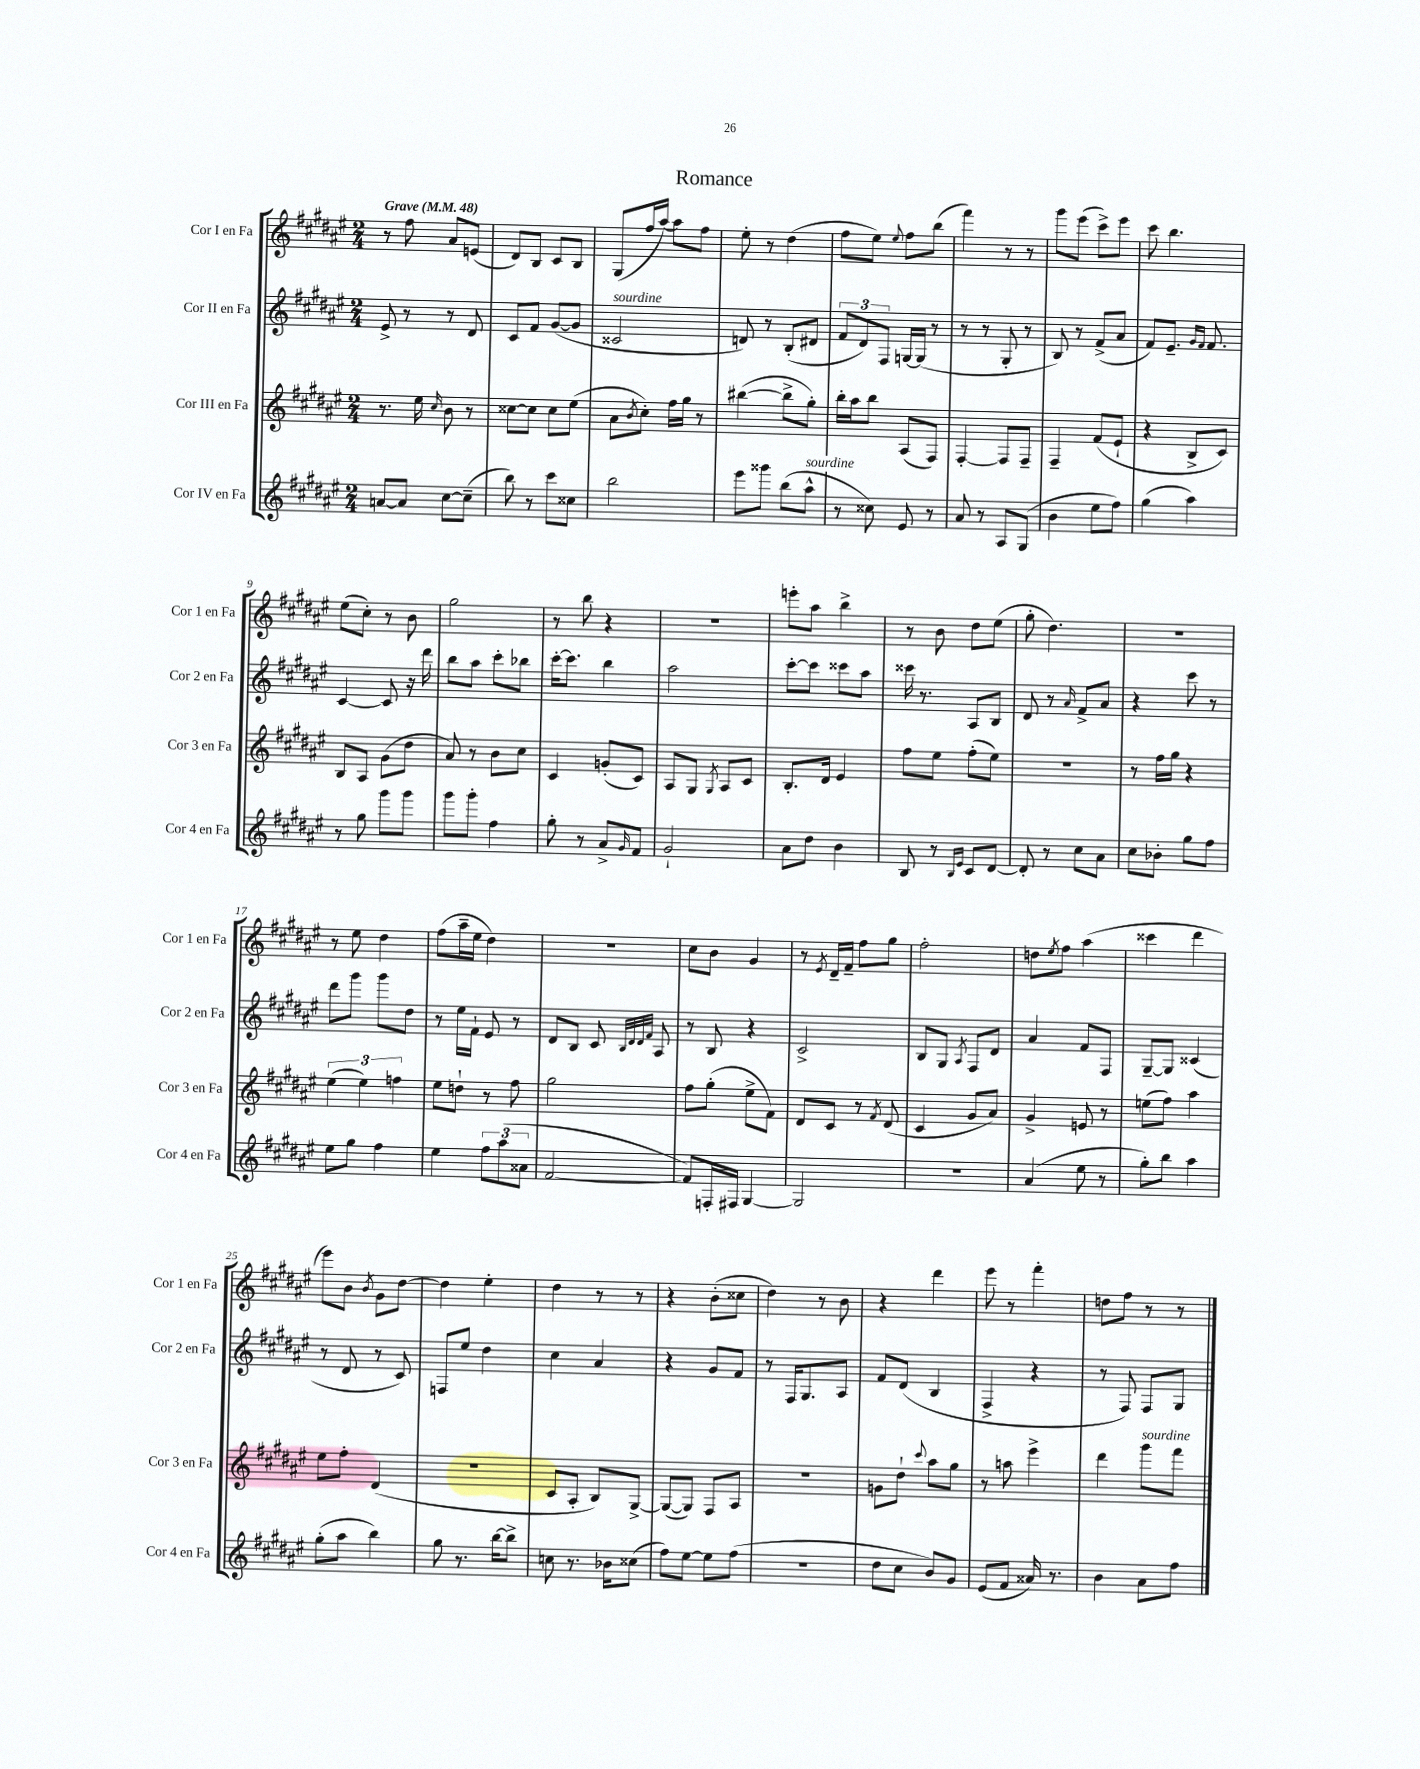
\header { title = "Romance" }
<<
\new StaffGroup <<
\new Staff = "s0" \with { instrumentName = "Cor I en Fa" shortInstrumentName = "Cor 1 en Fa" } {
    \clef treble \key fis \major \numericTimeSignature \time 2/4 \tempo "Grave" 4 = 48
    r8 fis''8 ais'8 e'8( |
    dis'8) b8 cis'8 b8 |
    gis8( fis''16 ais''16~) ais''8 fis''8 |
    eis''8-. r8 dis''4( |
    fis''8 eis''8) \appoggiatura { eis''8 } fis''8 b''8( |
    fis'''4) r8 r8 |
    gis'''8 eis'''8( cis'''8->) eis'''8 |
    cis'''8 b''4. |
    eis''8( cis''8-.) r8 b'8 |
    gis''2 |
    r8 b''8 r4 |
    r2 |
    e'''8-. ais''8 b''4-> |
    r8 b'8 dis''8 eis''8( |
    gis''8-. dis''4.) |
    r2 |
    r8 eis''8 dis''4 |
    fis''8( ais''16-- eis''16 dis''4) |
    r2 |
    cis''8 b'8 gis'4 |
    r8 \acciaccatura { eis'8 } dis'16-- fis'16-- fis''8 gis''8 |
    fis''2-. |
    d''8 \acciaccatura { eis''8 } fis''8 ais''4( |
    cisis'''4 dis'''4 |
    eis'''8) b'8 \acciaccatura { b'8 } gis'8 dis''8~ |
    dis''4 eis''4-. |
    dis''4 r8 r8 |
    r4 b'8-.( cisis''8 |
    dis''4) r8 b'8 |
    r4 dis'''4 |
    eis'''8 r8 fis'''4-. |
    d''8 fis''8 r8 r8 \bar "|." |
}
\new Staff = "s1" \with { instrumentName = "Cor II en Fa" shortInstrumentName = "Cor 2 en Fa" } {
    \clef treble \key fis \major \numericTimeSignature \time 2/4
    eis'8-> r8 r8 dis'8 |
    cis'8 fis'8 gis'8~( gis'8 |
    cisis'2^\markup { \italic "sourdine" } |
    d'8) r8 b8-.( dis'8 |
    \tuplet 3/2 { fis'8 dis'8) fis8 } g16~ g16( r8 |
    r8 r8 gis8-. r8 |
    b8) r8 fis'8->( ais'8 |
    fis'8) eis'8.-- \grace { gis'16 fis'16 } fis'8. |
    cis'4~ cis'8 r16 dis'''16 |
    b''8 ais''8 cis'''8-. bes''8 |
    cis'''16~-. cis'''8. b''4 |
    ais''2 |
    cis'''8~-. cis'''8 cisis'''8 ais''8 |
    cisis'''16 r8. ais8 b8 |
    dis'8 r8 \grace { ais'16 } fis'8-> ais'8 |
    r4 cis'''8 r8 |
    dis'''8 gis'''8 gis'''8 dis''8 |
    r8 eis''16 fis'16-! eis'8 r8 |
    dis'8 b8 cis'8 \grace { b32 dis'32 dis'32 fis'32 } ais8 |
    r8 b8 r4 |
    cis'2-> |
    b8 gis8 \acciaccatura { ais8 } fis8 dis'8 |
    ais'4 fis'8 fis8 |
    gis8~-- gis8 cisis'4( |
    r8 dis'8 r8 cis'8) |
    f8 eis''8 dis''4 |
    cis''4 ais'4 |
    r4 gis'8 fis'8 |
    r8 fis16 gis8. ais8 |
    fis'8 dis'8( b4 |
    fis4-> r4 |
    r8 fis8) fis8 gis8 \bar "|." |
}
\new Staff = "s2" \with { instrumentName = "Cor III en Fa" shortInstrumentName = "Cor 3 en Fa" } {
    \clef treble \key fis \major \numericTimeSignature \time 2/4
    r8. eis''16 \grace { cis''16 } b'8 r8 |
    cisis''8~ cisis''8 cisis''8 eis''8( |
    ais'8 \acciaccatura { b'8 } cis''8-.) fis''16 gis''16 r8 |
    bis''4~( bis''8-> gis''8-.) |
    b''16-. ais''16 b''8 ais8( fis8) |
    fis4~-. fis8 fis8-- |
    fis4-- fis'8( eis'8-! |
    r4 b8-> cis'8) |
    b8 ais8 gis'8( dis''8 |
    ais'8) r8 b'8 cis''8 |
    cis'4 g'8-.( cis'8) |
    ais8 gis8 \acciaccatura { gis8 } ais8 cis'8 |
    b8.-. dis'16 eis'4 |
    fis''8 eis''8 fis''8-.( eis''8) |
    r2 |
    r8 fis''16 gis''16 r4 |
    \tuplet 3/2 { eis''4( eis''4) f''4 } |
    eis''8 d''8-! r8 fis''8 |
    gis''2 |
    fis''8 gis''8-.( eis''8-> fis'8) |
    dis'8 cis'8 r8 \acciaccatura { fis'8 } dis'8( |
    cis'4 gis'8 ais'8) |
    gis'4-> e'8 r8 |
    e''8( fis''8) ais''4 |
    eis''8 fis''8-. dis'4( |
    R2 |
    cis'8 ais8-. b8) gis8~-> |
    gis8~( gis8) fis8 ais8 |
    r2 |
    g'8 dis''8-! \appoggiatura { cis'''8 } ais''8 gis''8 |
    r8 a''8 eis'''4-> |
    dis'''4 gis'''8^\markup { \italic "sourdine" } fis'''8 \bar "|." |
}
\new Staff = "s3" \with { instrumentName = "Cor IV en Fa" shortInstrumentName = "Cor 4 en Fa" } {
    \clef treble \key fis \major \numericTimeSignature \time 2/4
    a'8~ a'8 cis''8~ cis''8--( |
    b''8) r8 cis'''8 cisis''8 |
    b''2 |
    eis'''8 gisis'''8 b''8( ais''8-^^\markup { \italic "sourdine" } |
    r8 cisis''8) eis'8 r8 |
    ais'8 r8 ais8 gis8( |
    b'4 eis''8 fis''8) |
    gis''4( ais''4) |
    r8 gis''8 gis'''8 gis'''8 |
    gis'''8 gis'''8-. fis''4 |
    gis''8-. r8 ais'8-> \grace { gis'16 } fis'8 |
    gis'2-! |
    ais'8 dis''8 b'4 |
    b8 r8 \grace { b16 eis'16 } cis'8 dis'8~ |
    dis'8-. r8 cis''8 ais'8 |
    cis''8 bes'8-. gis''8 fis''8 |
    eis''8 gis''8 fis''4 |
    eis''4 \tuplet 3/2 { fis''8 ais''8( aisis'8 } |
    fis'2~ |
    fis'8) f16-. fis16 gis4~ |
    gis2 |
    r2 |
    ais'4( eis''8 r8 |
    gis''8-.) b''8 ais''4 |
    gis''8-.( ais''8 b''4) |
    gis''8 r8. b''16~ b''8-> |
    c''8 r8. bes'16 cisis''8( |
    fis''8) eis''8~ eis''8 fis''8( |
    r2 |
    dis''8 cis''8 b'8) gis'8 |
    eis'8( fis'8 aisis'16) r8. |
    b'4 ais'8 fis''8 \bar "|." |
}
>>
>>
